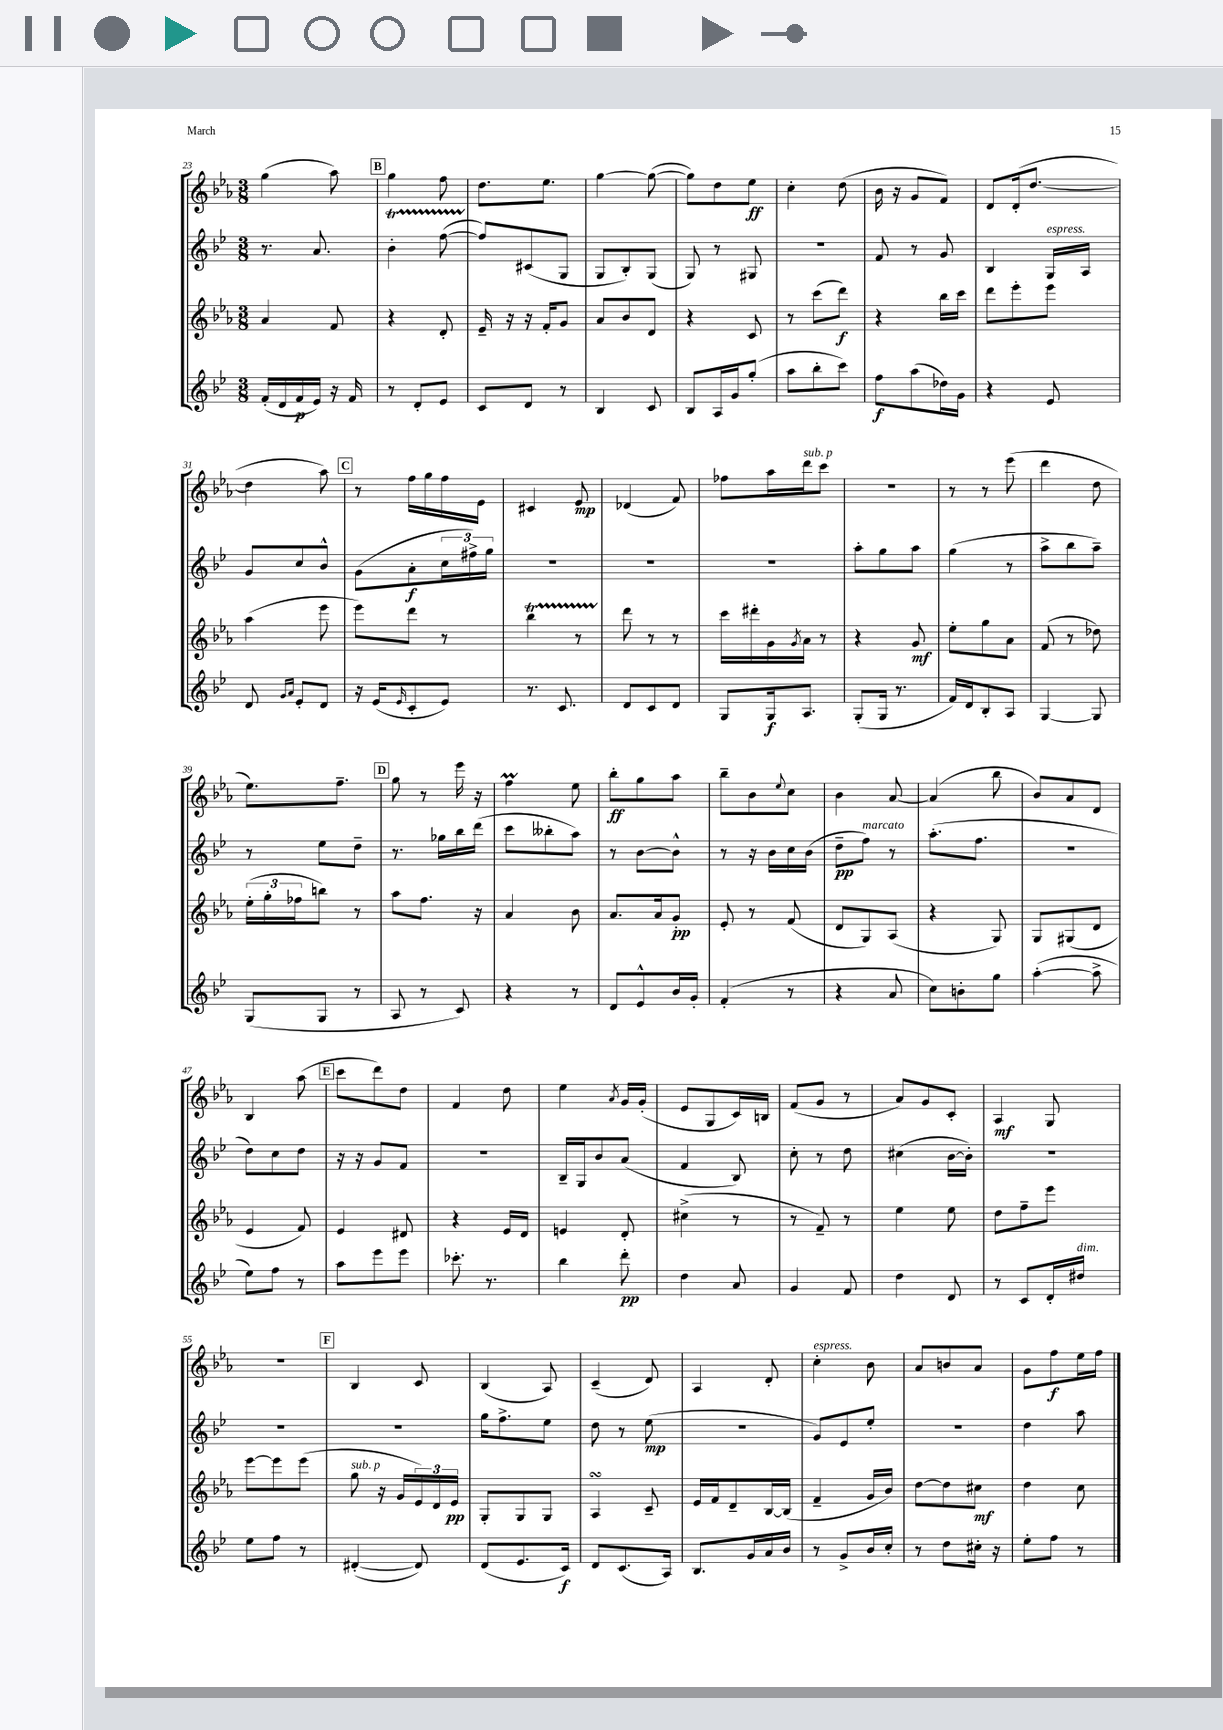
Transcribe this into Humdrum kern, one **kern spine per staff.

**kern	**kern	**kern	**kern
*staff4	*staff3	*staff2	*staff1
*clefG2	*clefG2	*clefG2	*clefG2
*k[b-e-]	*k[b-e-a-]	*k[b-e-]	*k[b-e-a-]
*M3/8	*M3/8	*M3/8	*M3/8
(16f'	4a-	8.r	(4gg
16d	.	.	.
16f	.	.	.
16e-)	.	8.a	.
16r	8f	.	8aa-)
16f	.	.	.
=	=	=	=
8r	4r	4b-'	4gg
8d'	.	.	.
8e-	8d'	([8ff	8ff
=	=	=	=
8c	16e-~	8ff])	8.dd
.	16r	.	.
8d	16r	(8c#	.
.	16f'	.	8.ee-
8r	8g	8G	.
=	=	=	=
4B-	8a-	8G	[4gg
.	8b-	8B-')	.
8c	8d	(8G	(8gg_
=	=	=	=
8B-	4r	8G)	8gg])
16A	.	8r	8dd
16g	.	.	.
(8gg'	8c	8G#	8ee-
=	=	=	=
8aa	8r	4.r	4cc'
8bb-'	(8ccc	.	.
8ccc)	8ddd)	.	(8dd
=	=	=	=
8ff	4r	8f	16b-
.	.	.	16r
(8aa	.	8r	8g
16dd-)	16bb-	8g	8f)
16g	16ccc	.	.
=	=	=	=
4r	8ddd	4B-	8d
.	8eee-'	.	(16d'
.	.	.	[8.dd
8e-	8eee-	16G	.
.	.	16A	.
=	=	=	=
8d	(4aa-	8g	4dd]
16qqg	.	.	.
16qqa	.	.	.
8e-'	.	8cc	.
8d	8eee-	8b-^^	8aa-)
=	=	=	=
16r	8eee-)	(8g	8r
(16e-	.	.	.
16qqe-	.	.	.
8c'	8ddd	8a'	16ff
.	.	.	16gg
8e-)	8r	24cc	16ff
.	.	24ff#^)	.
.	.	.	16e-
.	.	24gg	.
=	=	=	=
8.r	4bb-	4.r	4c#
8.c	.	.	.
.	8r	.	8e-
=	=	=	=
8d	8ddd	4.r	(4d-
8c	8r	.	.
8d	8r	.	8f)
=	=	=	=
8G	16ccc	4.r	8ff-
.	16ddd#'	.	.
16G	16g	.	16aa-
.	8qg	.	.
8.A	16a-	.	16ddd
.	8r	.	8ccc
=	=	=	=
(8G'	4r	8aa'	4.r
16G	.	8gg	.
8.r	.	.	.
.	8g	8aa	.
=	=	=	=
16f)	8ee-'	(4gg	8r
16d	.	.	.
8B-'	8gg	.	8r
8A	8a-	8r	(8eee-
=	=	=	=
[4G	(8f	8aa^	4ddd
.	8r	8bb-	.
8G]	8dd-)	8aa~)	8dd
=	=	=	=
(8G	(24ee-'	8r	8.ee-)
.	24gg'	.	.
.	24ff-	.	.
8G	8bb)	8ee-	.
.	.	.	8.ff~
8r	8r	8dd~	.
=	=	=	=
8A	8aa-	8.r	8gg
8r	8.ff	.	8r
.	.	16gg-	.
8c)	.	16bb-	16eee-
.	16r	(16ddd	16r
=	=	=	=
4r	4a-	8ccc	4ff
.	.	8bb--'	.
8r	8b-	8aa)	8ee-
=	=	=	=
8d	8.a-	8r	8bb-'
8e-^^	.	[8b-	8gg
.	16a-	.	.
16b-	8g'	8b-^^]	8aa-
16g'	.	.	.
=	=	=	=
(4f'	8e-'	8r	8bb-~
.	8r	16r	8b-
.	.	16b-	.
.	.	.	8qqee-
8r	(8f	16cc	8cc
.	.	(16b-	.
=	=	=	=
4r	8d	8dd~	4b-
.	8G)	8ff)	.
8a	(8A-	8r	[8a-
=	=	=	=
8cc)	4r	(8.aa'	(4a-]
8b'	.	.	.
.	.	8.ff	.
8gg	8G)	.	8bb-
=	=	=	=
([4aa'	8G	4.r	8b-)
.	(8G#	.	8a-
8aa^]	8d	.	8d
=	=	=	=
8ee-)	4e-	8dd)	4B-
8ff	.	8cc	.
8r	8f)	8dd	(8aa-
=	=	=	=
8aa	4e-	16r	8ccc
.	.	16r	.
8eee-	.	8g	8ddd)
8eee-	8d#	8f	8dd
=	=	=	=
8.ccc-'	4r	4.r	4f
8.r	.	.	.
.	16e-	.	8dd
.	16d	.	.
=	=	=	=
4bb-	4e	16B-~	4ee-
.	.	16G	.
.	.	8b-	.
.	.	.	8qa-
8ddd'	8d'	(8a	16g
.	.	.	(16g'
=	=	=	=
4dd	(4cc#^	4f	8e-
.	.	.	8G
8a	8r	8B-)	16c)
.	.	.	16B
=	=	=	=
4g	8r	8cc'	(8f
.	8f~)	8r	8g
8f	8r	8dd	8r
=	=	=	=
4dd	4ee-	(4cc#	8a-)
.	.	.	8g
8d	8ee-	[16b-	8c'
.	.	16b-'])	.
=	=	=	=
8r	8dd	4.r	4A-
8c	8ff~	.	.
16d'	8eee-	.	8G
16dd#	.	.	.
=	=	=	=
8ee-	[8eee-	4.r	4.r
8ff	8eee-]	.	.
8r	(8eee-	.	.
=	=	=	=
([4d#'	8gg	4.r	4B-
.	16r	.	.
.	16g	.	.
8d#])	24e-)	.	8c
.	24d	.	.
.	24e-	.	.
=	=	=	=
(8d	8G'	16gg	(4B-
.	.	8.ff^	.
8.e-	8G	.	.
.	8G	8ee-	8A-)
16c)	.	.	.
=	=	=	=
8d	4A-	8dd	(4c~
(8.c	.	8r	.
.	8c~	(8ee-	8d)
16A)	.	.	.
=	=	=	=
8.B-	16e-	4.r	4A-
.	16f	.	.
.	8d~	.	.
16g	.	.	.
16a	[16B-	.	8d'
16b-	(16B-]	.	.
=	=	=	=
8r	4f~	8g)	4cc'
8g^	.	8e-	.
16b-	16g	8ee-'	8b-
16cc'	16b-)	.	.
=	=	=	=
8r	[8dd	4.r	8a-
8dd	8dd]	.	8b
16cc#'	8cc#	.	8a-
16r	.	.	.
=	=	=	=
8ee-'	4dd	4dd	8g
8ff	.	.	8ff
8r	8cc	8aa	16ee-
.	.	.	16ff
==	==	==	==
*-	*-	*-	*-
